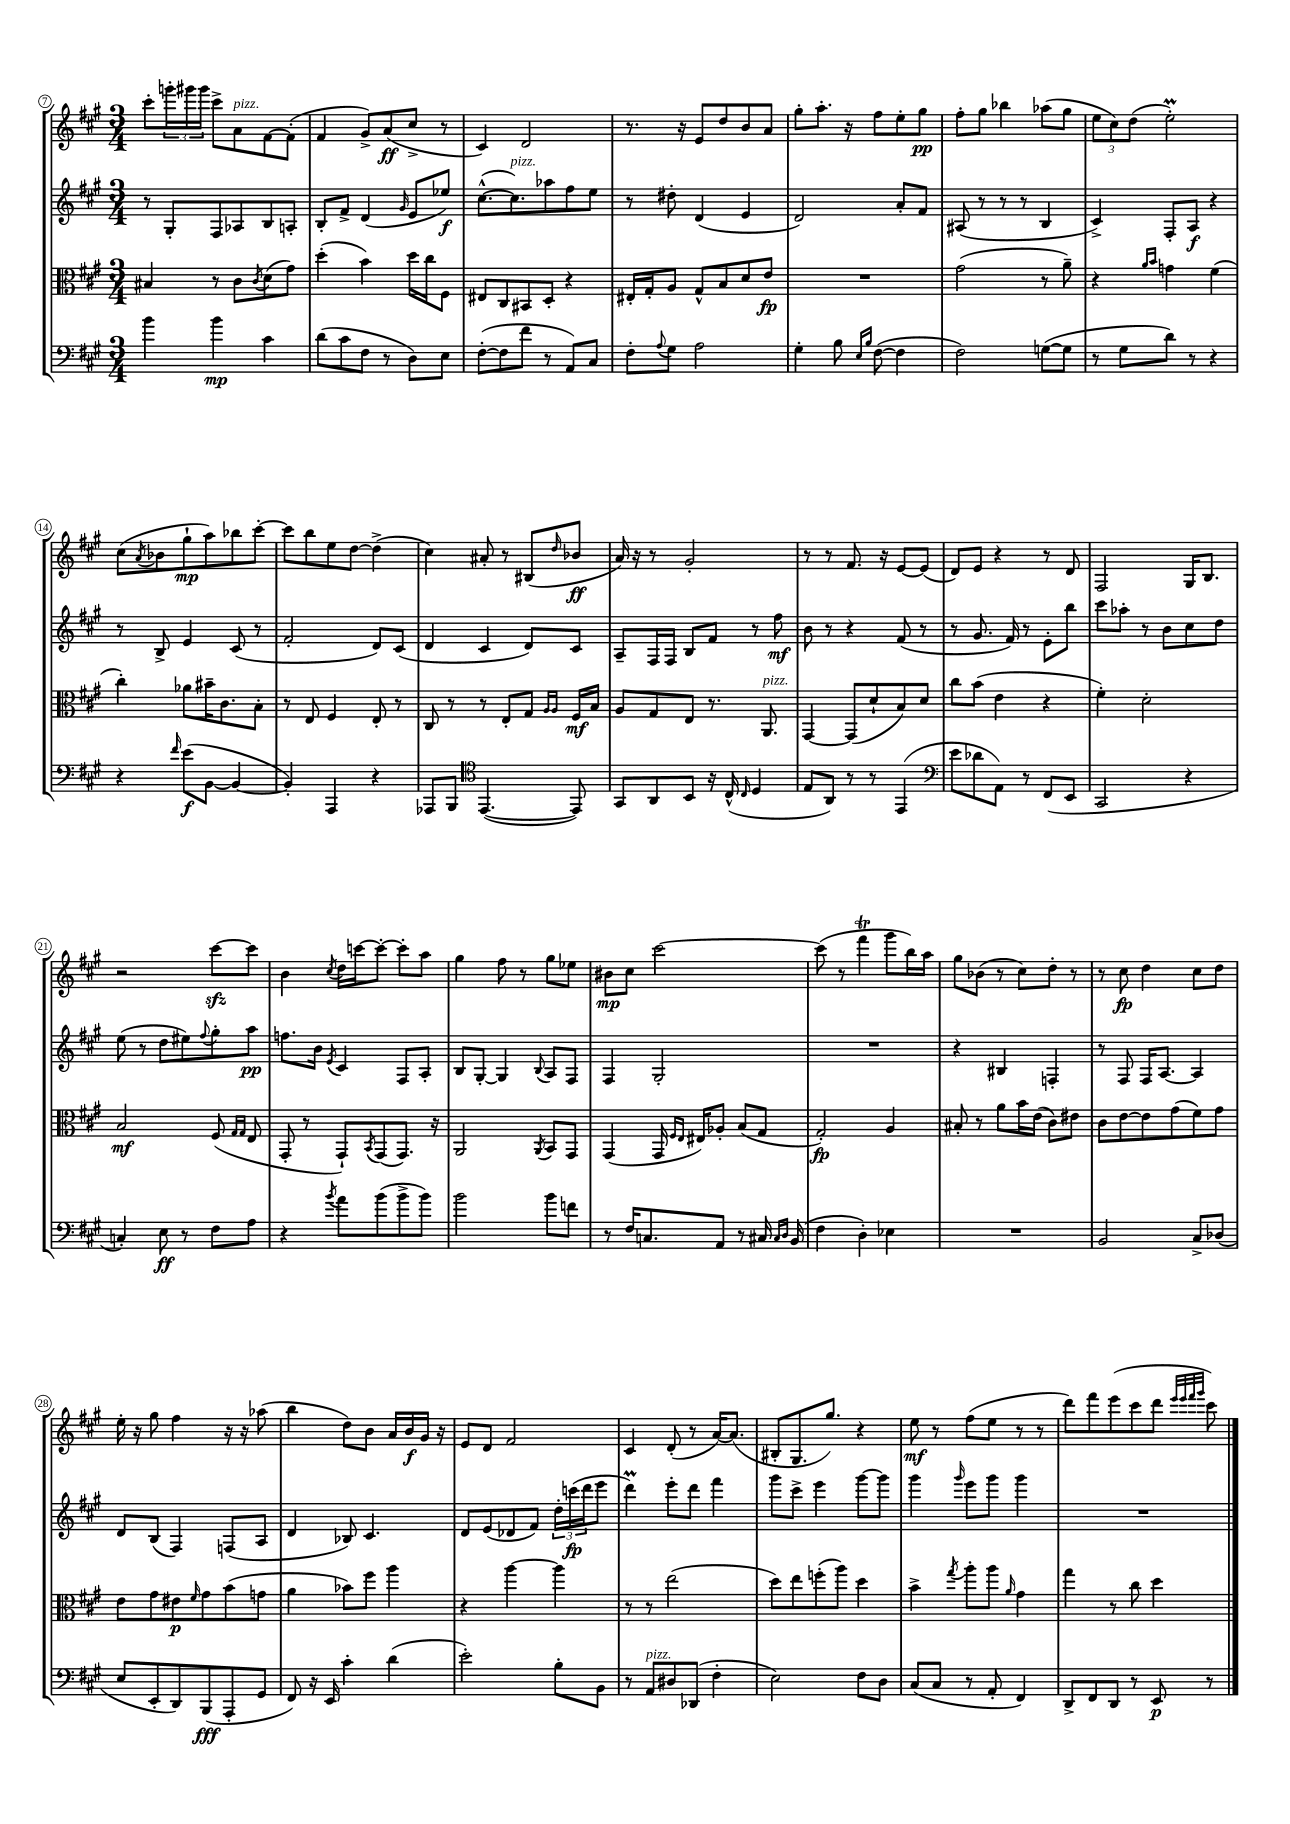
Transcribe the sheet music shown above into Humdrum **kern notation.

**kern	**kern	**kern	**kern
*staff4	*staff3	*staff2	*staff1
*clefF4	*clefC3	*clefG2	*clefG2
*k[f#c#g#]	*k[f#c#g#]	*k[f#c#g#]	*k[f#c#g#]
*M3/4	*M3/4	*M3/4	*M3/4
4b\	4B#/	8r	8ccc#'\L
.	.	8G#'/L	24ggg'\L
.	.	.	24ggg#\
.	.	.	24ggg#\JJ
4b\	8r	8F#/	8ccc#^\L
.	8c#\L	8A-/	8a\
.	8qc#/	.	.
4c#\	(8d\	8B/	[8f#\
.	8g#\J)	8A'/J	(8f#'\]J
=	=	=	=
(8d\L	(4dd'\	8B'/L	4f#/
8c#\	.	8f#^/J	.
8F#\J	4b\)	(4d/	8g#^/L)
8r	.	.	(8a/
.	.	16qqg#/	.
8D\L)	16dd\LL	8e/L	8cc#^/J
.	16cc#\J	.	.
8E\J	8F#\J	8ee-/J)	8r
=	=	=	=
([8F#'\L	8E#/L	([8.cc#^^\L	4c#/)
8F#\]	8C#/	.	.
.	.	8.cc#\])	.
8f#\J	8BB#/	.	2d/
8r	8D'/J	8aa-\	.
8AA/L)	4r	8ff#\	.
8C#/J	.	8ee\J	.
=	=	=	=
8F#'\L	16E#'/LL	8r	8.r
.	16G#'/J	.	.
8qqA/	.	.	.
8G#\J	8A/J	8dd#'\	.
.	.	.	16r
2A\	8G#^^/L	(4d/	8e/L
.	8B/	.	8dd/
.	8d/	4e/	8b/
.	8e/J	.	8a/J
=	=	=	=
4G#'\	2.r	2d/)	8gg#'\L
.	.	.	8.aa'\J
8B\	.	.	.
.	.	.	16r
16qqE/LL	.	.	.
16qqB/JJ	.	.	.
([8F#\	.	.	8ff#\L
4F#\]	.	8a'/L	8ee'\
.	.	8f#/J	8gg#\J
=	=	=	=
2F#\)	(2g#\	(8A#/	8ff#'\L
.	.	8r	8gg#\J
.	.	8r	4bb-\
.	.	8r	.
([8G\L	8r	4B/	(8aa-\L
8G\]J	8a~\)	.	8gg#\J
=	=	=	=
8r	4r	4c#^/)	12ee\L
.	.	.	12cc#\)
8G#\L	.	.	.
.	.	.	(12dd\J
.	16qqa/LL	.	.
.	16qqb/JJ	.	.
8d\J)	4g\	8F#'/L	2ee'\)
8r	.	8A/J	.
4r	(4f#\	4r	.
=	=	=	=
4r	4cc#'\)	8r	(8cc#\L
.	.	.	8qa/
.	.	8B^/	8b-\
16qqf#/	.	.	.
(8e\L	8a-\L	4e/	8gg#`\
[8BB\J	16b#~\K	.	8aa\)
.	8.c#\	.	.
4BB/_	.	(8c#/	8bb-\
.	8B'\J	8r	[8ccc#'\J
=	=	=	=
4BB'/])	8r	2f#'/	8ccc#\]L
.	8E/	.	8bb\
4AAA/	4F#/	.	8ee\
.	.	.	[8dd\J
4r	8E'/	8d/L)	(4dd^\]
.	8r	(8c#/J	.
=	=	=	=
8AAA-/L	8C#/	4d/	4cc#\)
8BBB/J	8r	.	.
*clefC4	*	*	*
([4.EE/	8r	4c#/	8a#'/
.	8E'/L	.	8r
.	8G#/J	8d/L)	(8B#/L
.	16qqA/LL	.	.
.	16qqA/JJ	.	16qqdd/
8EE/])	16F#/LL	8c#/J	8b-/J
.	16B/JJ	.	.
=	=	=	=
8GG#/L	8A/L	8A~/L	16a/)
.	.	.	16r
8AA/	8G#/	16F#/L	8r
.	.	16F#/JJ	.
8BB/J	8E/J	8B/L	2g#'/
16r	8.r	8f#/J	.
(16C#^^/	.	.	.
16qqC#/	.	.	.
4D/	.	8r	.
.	8.AA/	.	.
.	.	8ff#\	.
=	=	=	=
8E/L	[4GG#/	8b\	8r
8AA/J)	.	8r	8r
8r	(8GG#/]L	4r	8.f#/
8r	8d`/	.	.
.	.	.	16r
(4EE/	8B/)	(8f#/	[8e/L
.	8d/J	8r	(8e/]J
=	=	=	=
*clefF4	*	*	*
8e\L	8cc#\L	8r	8d/L)
8d-\	(8b\J	8.g#/	8e/J
8AA\J)	4e\	.	4r
.	.	16f#/)	.
8r	.	8r	.
(8FF#/L	4r	8e'\L	8r
8EE/J	.	8bb\J	8d/
=	=	=	=
2CC#/	4f#'\)	8ccc#\L	2F#/
.	.	8aa-'\J	.
.	2d'\	8r	.
.	.	8b\L	.
4r	.	8cc#\	16G#/LK
.	.	.	8.B/J
.	.	8dd\J	.
=	=	=	=
4C'/)	2B/	(8ee\	2r
.	.	8r	.
8E\	.	8dd\L	.
8r	.	8ee#\)	.
.	.	8qqff#/	.
8F#\L	(8F#/	8gg#'\	[8ccc#\L
.	16qqG#/LL	.	.
.	16qqG#/JJ	.	.
8A\J	8E/	8aa\J	8ccc#\]J
=	=	=	=
4r	8GG#'/	8.ff\L	4b\
.	8r	.	.
.	.	16b\Jk	.
8qb/	.	8qe/	8qcc#/
8a\L	8GG#`/L)	4c#/	16dd\LL
.	.	.	[16ccc\J
.	8qBB/	.	.
(8b\	(8GG#/	.	8ccc'\_J
8b^\	8.GG#/J)	8F#/L	8ccc'\]L
8b\J)	.	8A'/J	8aa\J
.	16r	.	.
=	=	=	=
2b\	2AA/	8B/L	4gg#\
.	.	[8G#'/J	.
.	.	4G#/]	8ff#\
.	.	.	8r
.	8qAA/	8qqB/	.
8b\L	8BB/L	8A/L	8gg#\L
8f\J	8GG#/J	8F#/J	8ee-\J
=	=	=	=
8r	(4GG#/	4F#/	8b#\L
16F#/LK	.	.	8cc#\J
8.C/	.	.	.
.	16GG#/	2G#'/	[2ccc#\
.	16qqF#/LL	.	.
.	16qqE/JJ	.	.
.	16E#/LK)	.	.
8AA/J	8A-'/J	.	.
8r	(8B/L	.	.
16C#/	8G#/J	.	.
16qqC#/LL	.	.	.
16qqD/JJ	.	.	.
(16BB/	.	.	.
=	=	=	=
4F#\	2G#'/)	2.r	(8ccc#\]
.	.	.	8r
4D'\)	.	.	4fff#\
4E-\	4A/	.	8ggg#\L
.	.	.	16bb\L)
.	.	.	16aa\JJ
=	=	=	=
2.r	8B#'/	4r	8gg#\L
.	8r	.	(8b-\J
.	8a\L	4B#/	8r
.	16b\L	.	8cc#\L)
.	(16e\JJ	.	.
.	8c#\L)	4F'/	8dd'\J
.	8e#\J	.	8r
=	=	=	=
2BB/	8c#\L	8r	8r
.	[8e\	8F#/	8cc#\
.	8e\]	16F#/LK	4dd\
.	.	[8.A/J	.
.	(8g#\	.	.
8C#^/L	8f#\)	4A/]	8cc#\L
(8D-/J	8g#\J	.	8dd\J
=	=	=	=
8E/L	8e\L	8d/L	16ee'\
.	.	.	16r
8EE'/	8g#\	(8B/J	8gg#\
8DD/)	8e#\	4F#/)	4ff#\
.	16qqf#/	.	.
(8BBB/	8g#\	.	.
8AAA'/	(8b\	(8F/L	16r
.	.	.	16r
8GG#/J	8g\J	8A/J	(8aa-\
=	=	=	=
8FF#/)	4a\	4d/	4bb\
16r	.	.	.
16EE/	.	.	.
4c#'\	8b-\L)	8B-/)	8dd\L)
.	8ff#\J	4.c#/	8b\J
(4d\	4aa\	.	16a/LL
.	.	.	16b/
.	.	.	16g#/JJ
.	.	.	16r
=	=	=	=
2e'\)	4r	8d/L	8e/L
.	.	(8e/	8d/J
.	[4aa\	8d-/	2f#/
.	.	8f#/J)	.
8B'\L	4aa\]	24dd'\LL	.
.	.	(24ccc\	.
.	.	24ddd\J	.
8BB\J	.	8eee\J	.
=	=	=	=
8r	8r	4ddd\)	4c#/
8AA/L	8r	.	.
8D#/	(2ee\	8eee'\L	(8d'/
(8DD-/J	.	8ddd\J	8r
4F#'\	.	4fff#\	[16a/LK)
.	.	.	(8.a/]J
=	=	=	=
2E\)	8dd\L)	8ggg#\L	8B#'/L
.	8ee\	8ccc#^\J	8.G#/
.	(8ff'\	4eee\	.
.	.	.	8.gg#/J)
.	8aa\J)	.	.
8F#\L	4dd\	[8ggg#\L	4r
8D\J	.	8ggg#\]J	.
=	=	=	=
(8C#/L	4b^\	4ggg#\	8ee\
8C#/J	.	.	8r
.	8qgg#/	16qqggg#/	.
8r	8aa'\L	8eee\L	(8ff#\L
8AA'/	8aa\J	8ggg#\J	8ee\J
.	16qqa/	.	.
4FF#/)	4g#\	4ggg#\	8r
.	.	.	8r
=	=	=	=
8DD^/L	4gg#\	2.r	8ddd\L)
8FF#/	.	.	8fff#\
8DD/J	8r	.	(8eee\
8r	8cc#\	.	8ccc#\
8EE/	4dd\	.	8ddd\J
.	.	.	32qqeee/LLL
.	.	.	32qqeee/
.	.	.	32qqfff#/
.	.	.	32qqggg#/JJJ
8r	.	.	8ccc#\)
==	==	==	==
*-	*-	*-	*-
